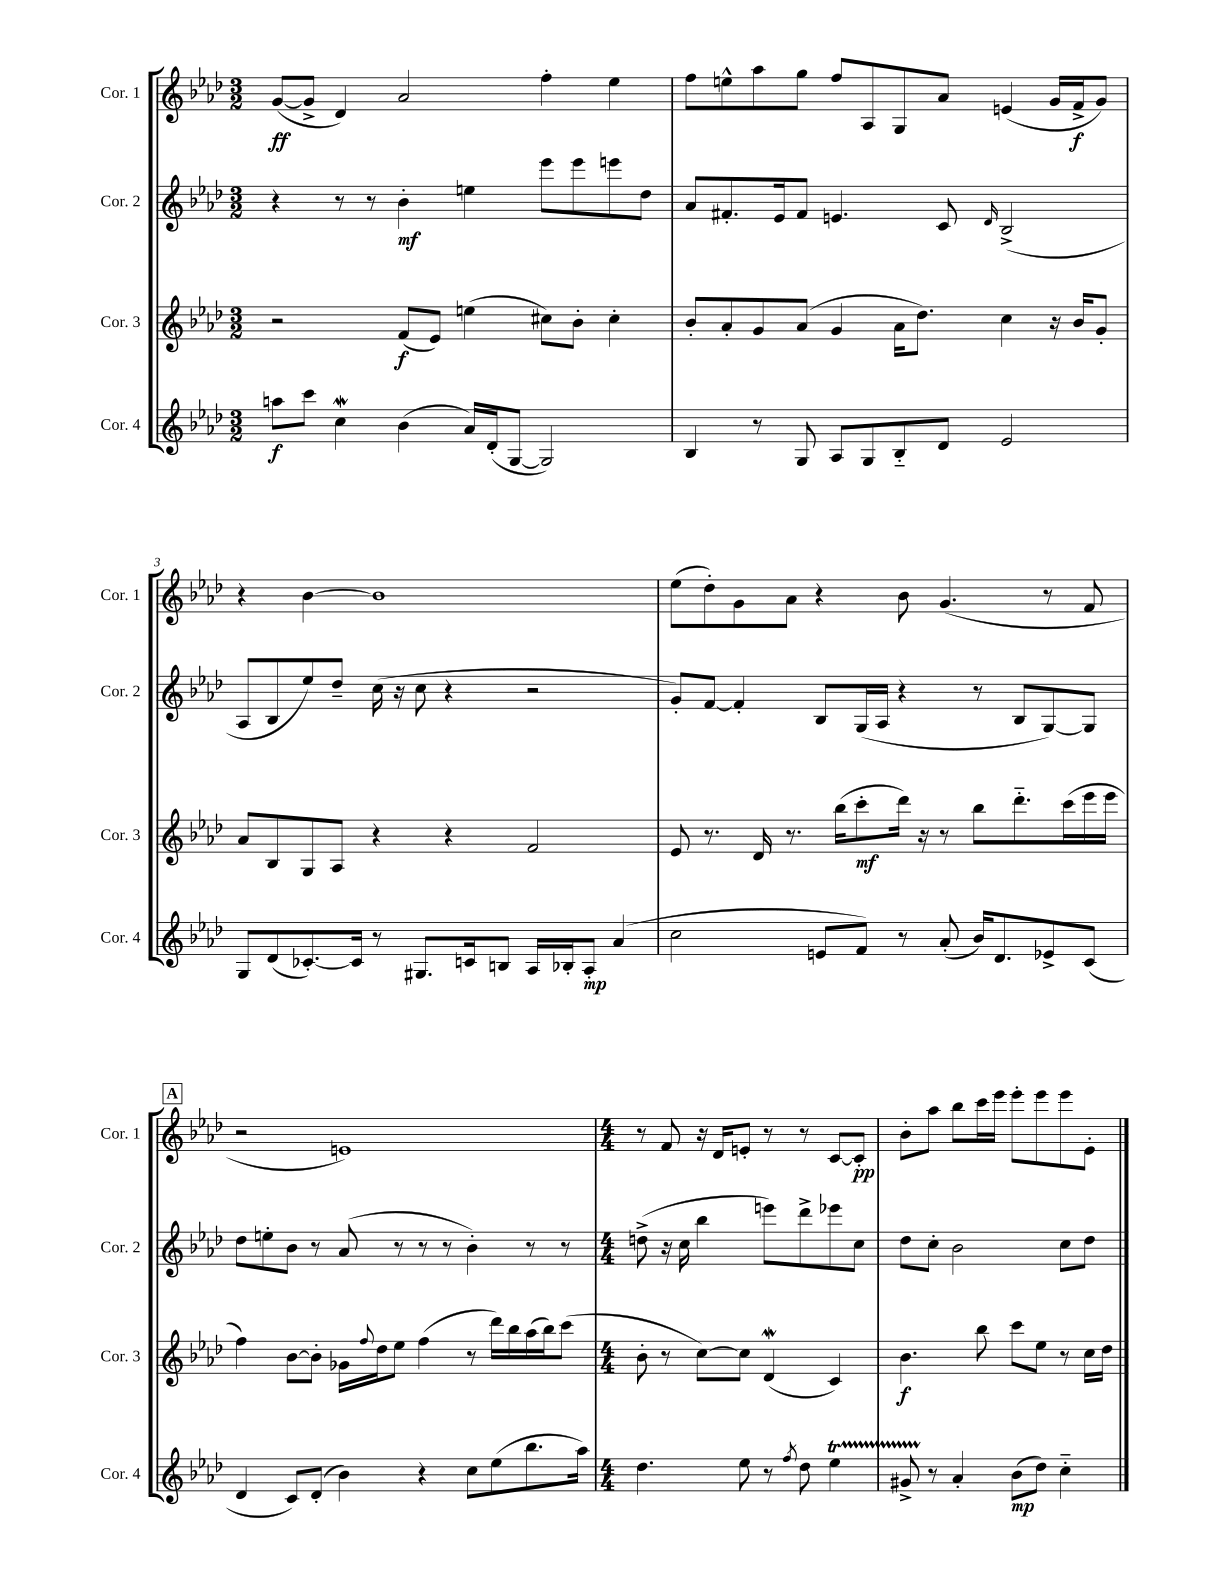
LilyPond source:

<<
\new StaffGroup <<
\new Staff = "s0" \with { instrumentName = "Cor. 1" shortInstrumentName = "Cor. 1" } {
    \clef treble \key aes \major \numericTimeSignature \time 3/2
    g'8~\ff( g'8-> des'4) aes'2 f''4-. ees''4 |
    f''8 e''8-^ aes''8 g''8 f''8 aes8 g8 aes'8 e'4( g'16 f'16->\f g'8) |
    r4 bes'4~ bes'1 |
    ees''8( des''8-.) g'8 aes'8 r4 bes'8 g'4.( r8 f'8 |
    \mark \markup { \box "A" } r2 e'1) |
    \numericTimeSignature \time 4/4 r8 f'8 r16 des'16 e'8-. r8 r8 c'8~ c'8-.\pp |
    bes'8-. aes''8 bes''8 c'''16 ees'''16 ees'''8-. ees'''8 ees'''8 ees'8-. \bar "|." |
}
\new Staff = "s1" \with { instrumentName = "Cor. 2" shortInstrumentName = "Cor. 2" } {
    \clef treble \key aes \major \numericTimeSignature \time 3/2
    r4 r8 r8 bes'4-.\mf e''4 ees'''8 ees'''8 e'''8 des''8 |
    aes'8 fis'8.-. ees'16 fis'8 e'4. c'8 \grace { des'16 } bes2->( |
    aes8 bes8 ees''8) des''8-- c''16( r16 c''8 r4 r2 |
    g'8-.) f'8~ f'4-. bes8 g16( aes16 r4 r8 bes8 g8~) g8 |
    \mark \markup { \box "A" } des''8 e''8-. bes'8 r8 aes'8( r8 r8 r8 bes'4-.) r8 r8 |
    \numericTimeSignature \time 4/4 d''8->( r16 c''16 bes''4 e'''8) des'''8-> ees'''8 c''8 |
    des''8 c''8-. bes'2 c''8 des''8 \bar "|." |
}
\new Staff = "s2" \with { instrumentName = "Cor. 3" shortInstrumentName = "Cor. 3" } {
    \clef treble \key aes \major \numericTimeSignature \time 3/2
    r2 f'8\f( ees'8) e''4( cis''8) bes'8-. cis''4-. |
    bes'8-. aes'8-. g'8 aes'8( g'4 aes'16 des''8.) c''4 r16 bes'16 g'8-. |
    aes'8 bes8 g8 aes8 r4 r4 f'2 |
    ees'8 r8. des'16 r8. bes''16( c'''8-.\mf des'''16) r16 r8 bes''8 des'''8.-_ c'''16( ees'''16 ees'''16 |
    \mark \markup { \box "A" } f''4) bes'8~ bes'8-. ges'16 \appoggiatura { f''8 } des''16 ees''8 f''4( r8 des'''16) bes''16 aes''16( bes''16) c'''8( |
    \numericTimeSignature \time 4/4 bes'8-. r8 c''8~) c''8 des'4\mordent( c'4) |
    bes'4.\f bes''8 c'''8 ees''8 r8 c''16 des''16 \bar "|." |
}
\new Staff = "s3" \with { instrumentName = "Cor. 4" shortInstrumentName = "Cor. 4" } {
    \clef treble \key aes \major \numericTimeSignature \time 3/2
    a''8\f c'''8 c''4\mordent bes'4( aes'16) des'16-.( g8~ g2) |
    bes4 r8 g8 aes8 g8 bes8-_ des'8 ees'2 |
    g8 des'8( ces'8.~-.) ces'16 r8 gis8. c'16 b8 aes16 bes16-. aes8-.\mp aes'4( |
    c''2 e'8 f'8) r8 aes'8-.( bes'16) des'8. ees'8-> c'8( |
    \mark \markup { \box "A" } des'4 c'8) des'8-.( bes'4) r4 c''8 ees''8( bes''8. aes''16) |
    \numericTimeSignature \time 4/4 des''4. ees''8 r8 \acciaccatura { f''8 } des''8 ees''4\startTrillSpan |
    gis'8-> r8\stopTrillSpan aes'4-. bes'8\mp( des''8) c''4-_ \bar "|." |
}
>>
>>
